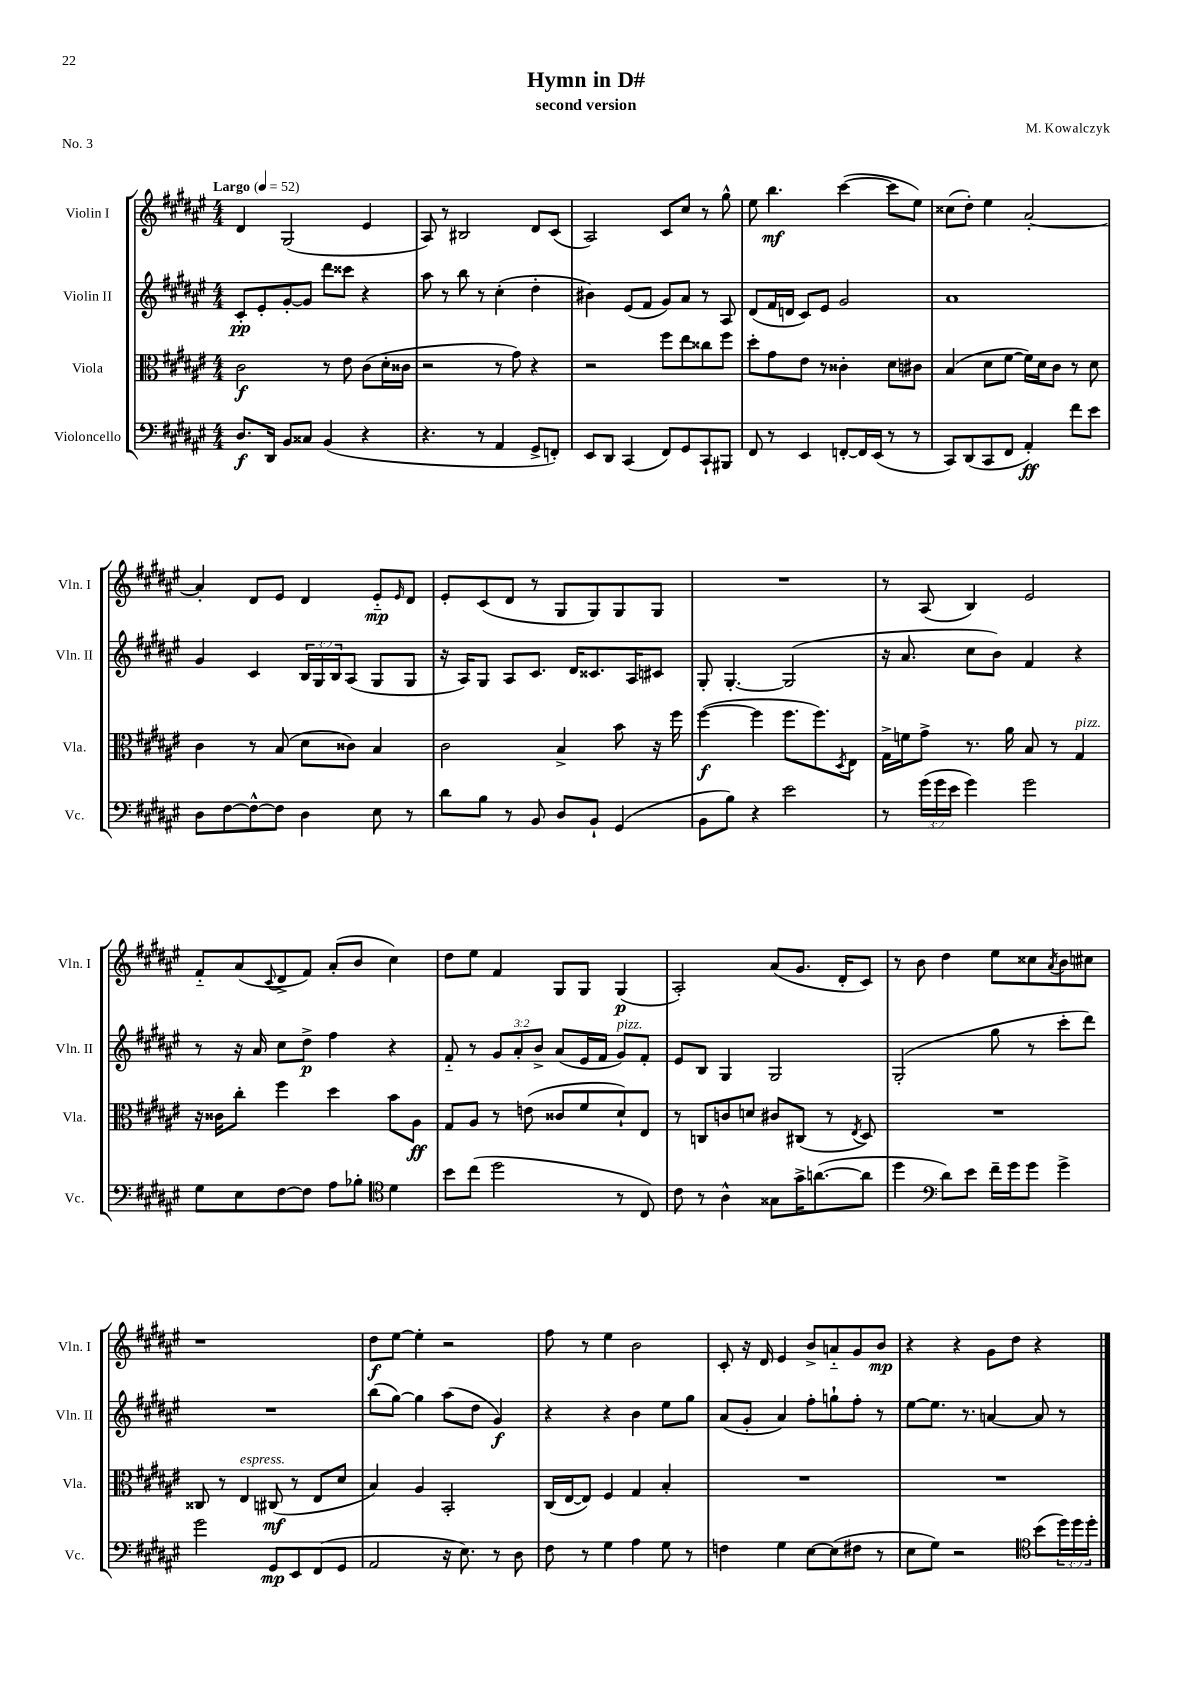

**kern	**kern	**kern	**kern
*staff4	*staff3	*staff2	*staff1
*clefF4	*clefC3	*clefG2	*clefG2
*k[f#c#g#d#a#e#]	*k[f#c#g#d#a#e#]	*k[f#c#g#d#a#e#]	*k[f#c#g#d#a#e#]
*M4/4	*M4/4	*M4/4	*M4/4
*MM52	*MM52	*MM52	*MM52
8.D#	2c#	8c#'	4d#
.	.	8e#'	.
16DD#	.	.	.
8BB	.	[8g#'	(2G#
8C##	.	8g#]	.
(4BB	8r	8ddd#	.
.	8e#	8ccc##	.
4r	(8c#	4r	4e#
.	16d#'	.	.
.	16c##	.	.
=	=	=	=
4.r	2r	8aa#	8A#)
.	.	8r	8r
.	.	8bb	2B#
8r	.	8r	.
4AA#	8r	(4cc#'	.
.	8g#)	.	.
8GG#^	4r	4dd#'	8d#
8FF')	.	.	(8c#
=	=	=	=
8EE#	2r	4b#)	2A#)
8DD#	.	.	.
(4CC#	.	(8e#	.
.	.	8f#	.
8FF#)	8ff#	8g#)	8c#
8GG#	8ee#	8a#	8cc#
8CC#`	8cc##	8r	8r
8BBB#	8ff#	8A#	8gg#^^
=	=	=	=
8FF#	8dd#'	(8d#	8ee#
8r	8g#	16f#	4.bb
.	.	16d	.
4EE#	8e#	8c#)	.
.	8r	8e#	.
[8FF'	4c##'	2g#	([4ccc#
16FF]	.	.	.
(16EE#	.	.	.
8r	8d#	.	8ccc#]
8r	8c#	.	8ee#)
=	=	=	=
8CC#)	(4B	1a#	(8cc##
(8DD#	.	.	8dd#')
8CC#	8d#	.	4ee#
8FF#	[8f#	.	.
4AA#')	16f#])	.	[2a#'
.	16d#	.	.
.	8c#	.	.
8f#	8r	.	.
8e#	8d#	.	.
=	=	=	=
8D#	4c#	4g#	4a#']
[8F#	.	.	.
8F#^^_	8r	4c#	8d#
8F#]	(8B	.	8e#
4D#	8d#	24B	4d#
.	.	24G#	.
.	.	24B	.
.	8c##)	(8A#	.
8E#	4B	8G#	8e#'~
.	.	.	16qqe#
8r	.	8G#	8d#
=	=	=	=
8d#	2c#	16r	8e#'
.	.	16A#)	.
8B	.	8G#	(8c#
8r	.	8A#	8d#
8BB	.	8.c#	8r
8D#	4B^	.	8G#
.	.	16d#	.
8BB`	.	8.c##	8G#)
(4GG#	8b	.	8G#
.	.	16A#	.
.	16r	8c#	8G#
.	16ff#	.	.
=	=	=	=
8BB	([4ff#	8G#'	1r
8B)	.	[4.G#'	.
4r	4ff#]	.	.
2e#	8.ff#	(2G#]	.
.	8.ff#)	.	.
.	8qD#	.	.
.	8E#	.	.
=	=	=	=
8r	16G#^	16r	8r
.	16f	8.a#	.
(24g#	8g#^	.	(8A#
24g#	.	.	.
24e#	.	.	.
4g#)	8.r	8cc#	4B)
.	.	8b)	.
.	16a#	.	.
2g#	8B	4f#	2e#
.	8r	.	.
.	4G#	4r	.
=	=	=	=
8G#	16r	8r	8f#'~
.	16c##	.	.
8E#	8cc#'	16r	(8a#
.	.	16a#	.
.	.	.	8qqc#
[8F#	4ff#	8cc#	8d#^
8F#]	.	8dd#^	8f#)
8A#	4dd#	4ff#	(8a#'
8B-'	.	.	8b
*clefC4	*	*	*
4d#	8b	4r	4cc#)
.	8A#	.	.
=	=	=	=
8b	8G#	8f#'~	8dd#
(8cc#	8A#	8r	8ee#
2dd#	8r	12g#	4f#
.	.	12a#'	.
.	(8e	.	.
.	.	12b^	.
.	8c##	(8a#	8G#
.	8f#	16e#	8G#
.	.	16f#	.
8r	8d#`)	8g#)	(4G#
8C#)	8E#	8f#'	.
=	=	=	=
8c#	8r	8e#	2A#')
8r	8C	8B	.
4A#^^	8c	4G#	.
.	8d	.	.
8G##	8c#	2G#	(8a#
16g#^	(8C#	.	8.g#
([8.a	.	.	.
.	8r	.	.
.	.	.	16d#'
.	8qE#	.	.
8a]	8D#)	.	8c#)
=	=	=	=
4dd#	1r	(2G#'	8r
.	.	.	8b
*clefF4	*	*	*
8d#)	.	.	4dd#
8e#	.	.	.
16f#~	.	8gg#	8ee#
16g#	.	.	.
8g#	.	8r	8cc##
.	.	.	8qa#
4g#^	.	8ccc#'	8b
.	.	8ddd#)	8cc#
=	=	=	=
2g#	8C##	1r	1r
.	8r	.	.
.	4E#	.	.
8GG#	(8C#	.	.
8EE#	8r	.	.
(8FF#	8E#	.	.
8GG#	8d#	.	.
=	=	=	=
2AA#	4B)	(8bb	8dd#
.	.	[8gg#)	[8ee#
.	4A#	4gg#]	4ee#']
16r	2BB'	(8aa#	2r
8.E#)	.	.	.
.	.	8dd#	.
8r	.	4g#)	.
8D#	.	.	.
=	=	=	=
8F#	(16C#	4r	8ff#
.	[16E#	.	.
8r	8E#])	.	8r
4G#	4F#	4r	4ee#
4A#	4G#	4b	2b
8G#	4B'	8ee#	.
8r	.	8gg#	.
=	=	=	=
4F	1r	(8a#	8c#'
.	.	8g#'	16r
.	.	.	16d#
4G#	.	4a#)	4e#
[8E#	.	8ff#'	8b^
(8E#]	.	8gg`	8a'~
8F#	.	8ff#'	8g#
8r	.	8r	8b
=	=	=	=
8E#	1r	[8ee#	4r
8G#)	.	8.ee#]	.
2r	.	.	4r
.	.	8.r	.
.	.	[4a	8g#
.	.	.	8dd#
*clefC4	*	*	*
(8b	.	8a]	4r
24dd#)	.	8r	.
24dd#	.	.	.
24dd#'	.	.	.
==	==	==	==
*-	*-	*-	*-
